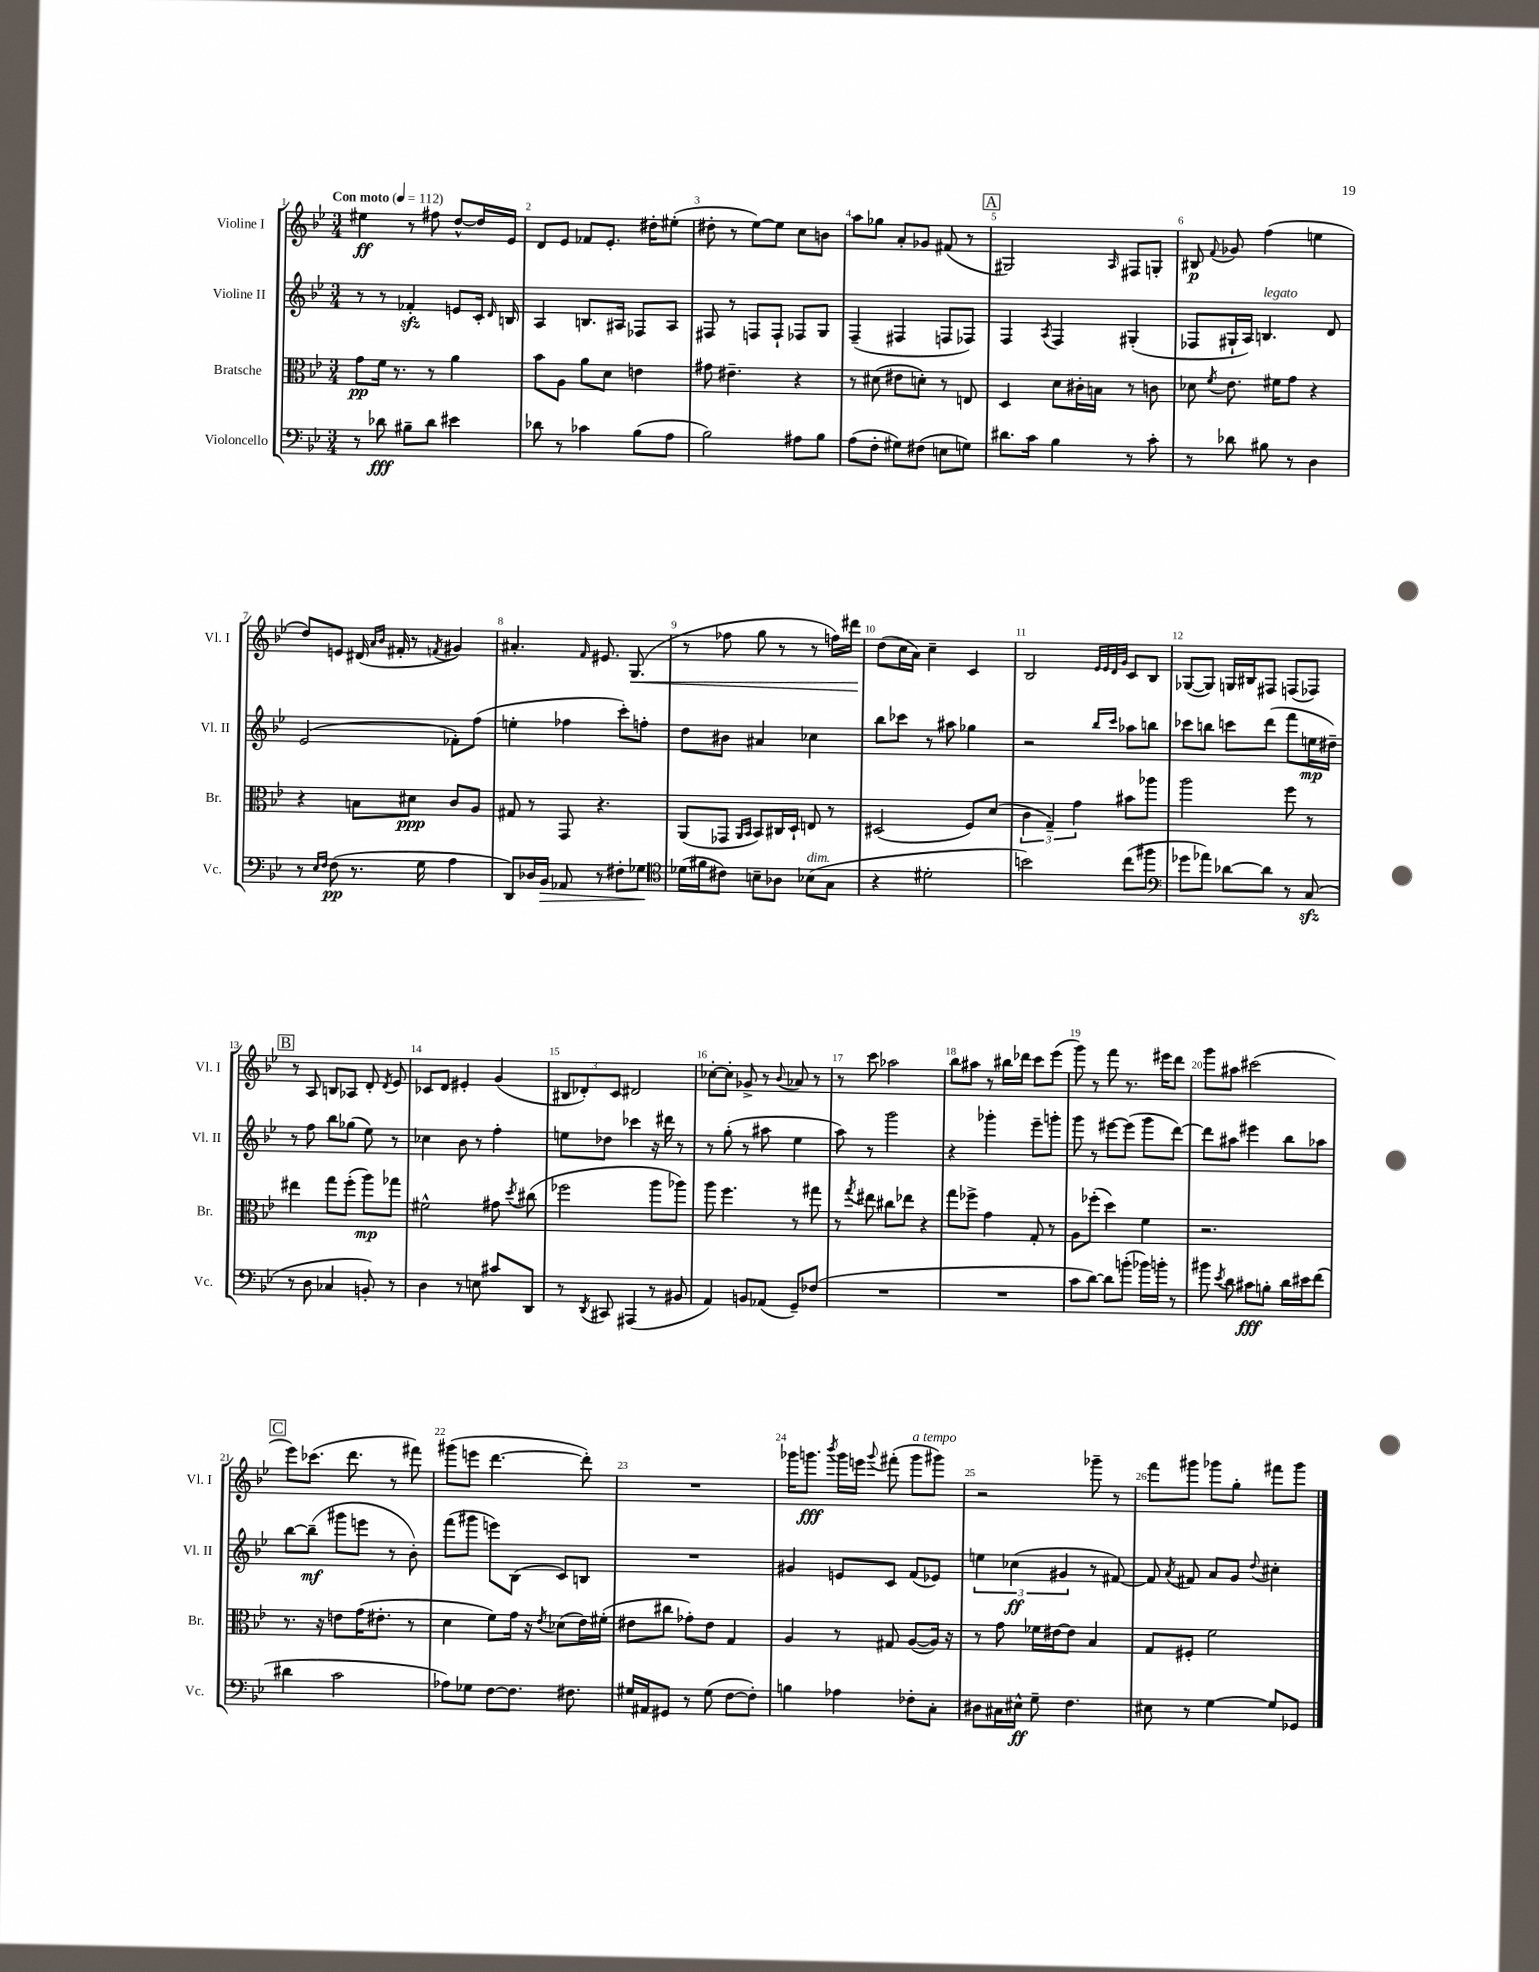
<<
\new StaffGroup <<
\new Staff = "s0" \with { instrumentName = "Violine I" shortInstrumentName = "Vl. I" } {
    \clef treble \key bes \major \numericTimeSignature \time 3/4 \tempo "Con moto" 4 = 112
    \autoBeamOff eis''4\ff r8 fis''8 d''8[~-^ d''16 ees'16] |
    d'8[ ees'8] fes'8[ ees'8.]-. dis''16[-. eis''8]-.( |
    dis''8-. r8 ees''8[~) ees''8] c''8[ b'8] |
    a''8[ ges''8] a'8[-. ges'8] fis'8( r8 |
    \mark \markup { \box "A" } gis2) \grace { a16 } fis8[ g8]-. |
    bis8\p \appoggiatura { f'8 } ges'8 f''4( e''4 |
    d''8[) e'8] dis'16( \grace { a'16[ bes'16] } fis'16-. r8 \acciaccatura { f'8 } gis'4) |
    ais'4.-. \grace { f'16 } eis'8. g8.\<( |
    r8 fes''8 g''8 r8 r8 f''16[) dis'''16]\! |
    d''8[( c''16 a'16]) c''4-- c'4 |
    bes2 \grace { ees'32[ ees'32 d'32 g'32] } c'8[ bes8] |
    ges8[~( ges8]) g16[ bis16 fis8] f8[( fes8]) |
    \mark \markup { \box "B" } r8 a8 b8[ aes8] d'8-. \acciaccatura { d'8 } ees'8 |
    ces'8[ d'8] eis'4-. g'4( |
    \tuplet 3/2 { bis8[ des'8-.) c'8] } dis'2 |
    ces''8[~-. ces''8]-. ges'8-> r8 \appoggiatura { bes'8 } aes'8 r8 |
    r8 c'''8 aes''2 |
    bes''8[ ais''8] r8 bis''16[ des'''16] c'''8[ ees'''8]( |
    g'''8) r8 f'''8 r8. eis'''16[ d'''8] |
    g'''8[ ais''8] cis'''2( |
    \mark \markup { \box "C" } ees'''8[) ces'''8.]( d'''8. r8 fis'''8) |
    gis'''8[( e'''8] d'''4.~ d'''8-.) |
    R2. |
    ges'''16[ g'''8.]\fff \acciaccatura { bes'''8 } g'''16[ e'''16] \appoggiatura { g'''8 } fis'''8-.( g'''8[^\markup { \italic "a tempo" } gis'''8]) |
    r2 ges'''8-- r8 |
    f'''8[ gis'''8] ges'''8[ g''8]-. fis'''8[ ges'''8] \bar "|." |
}
\new Staff = "s1" \with { instrumentName = "Violine II" shortInstrumentName = "Vl. II" } {
    \clef treble \key bes \major \numericTimeSignature \time 3/4
    \autoBeamOff r8 r8 fes'4-.\sfz e'8[ c'16]-. \grace { d'16 } b16 |
    a4 b8.[ ais16] fes8[ ais8] |
    fis8 r8 f8[ f8]-! fes8[ g8] |
    f4--( fis4 f8[ fes8]) |
    \mark \markup { \box "A" } f4 \acciaccatura { a8 } f4 gis4-.( |
    fes8[ gis16-! a16]) b4.^\markup { \italic "legato" } d'8 |
    ees'2( fes'8[-.) f''8]( |
    e''4-. fes''4 c'''8[-.) f''8]-. |
    d''8[ bis'8] ais'4 ces''4 |
    bes''8[ ces'''8] r8 ais''8 ges''4 |
    r2 \grace { bes''16[ c'''16] } aes''8[ b''8] |
    ces'''8[ b''8] c'''8[ d'''8]( f'''8[ e''16\mp dis''16]--) |
    \mark \markup { \box "B" } r8 f''8 bes''8[ ges''8]( ees''8) r8 |
    ces''4 bes'8 r8 f''4-. |
    e''8[ des''8] ces'''4 r16 dis'''16 r8 |
    r8 g''8-.( r8 ais''8 ees''4 |
    a''8) r8 g'''2 |
    r4 ges'''4-. ees'''8[-- g'''8]-. |
    g'''8 r8 eis'''8[~ eis'''8]( g'''8[ d'''8]~) |
    d'''8[ ais''8] eis'''4 bes''8[ aes''8] |
    \mark \markup { \box "C" } bes''8[~ bes''8]--\mf( gis'''8[ e'''8] r8 bes'8-.) |
    f'''8[( gis'''8] e'''8[) bes8]( c'8[) b8] |
    R2. |
    gis'4 e'8[ c'8] f'8[( ees'8]) |
    \tuplet 3/2 { e''4 ces''4\ff( gis'4 } r8 fis'8~) |
    fis'8 \acciaccatura { a'8 } fis'8 a'8[ g'8] \appoggiatura { d''8 } cis''4-. \bar "|." |
}
\new Staff = "s2" \with { instrumentName = "Bratsche" shortInstrumentName = "Br." } {
    \clef alto \key bes \major \numericTimeSignature \time 3/4
    \autoBeamOff g'8[\pp f'16] r8. r8 a'4 |
    bes'8[ a8] a'8[ d'8] e'4 |
    gis'8 eis'4.-- r4 |
    r8 dis'8( eis'8[ d'8]-.) r8 e8 |
    \mark \markup { \box "A" } d4 d'8[ cis'16-. b16] r8 c'8 |
    des'8 \acciaccatura { f'8 } ees'8. fis'16[ g'8] r4 |
    r4 b8[ dis'8]\ppp c'8[ a8] |
    gis8 r8 g,8 r4. |
    a,8[( ges,8] \grace { a,16[ bes,16] } bes,8[) cis16 d16]-! e8 r8 |
    dis2( f8[) d'8]( |
    \tuplet 3/2 { c'4 g4--) g'4 } bis'8[ aes''8] |
    a''2 f''8 r8 |
    \mark \markup { \box "B" } eis''4 g''8[ f''8]-.( a''8[\mp) ges''8] |
    fis'2-^ gis'8 \acciaccatura { d''8 } cis''8( |
    fes''2 a''8[ aes''8]) |
    a''8 f''4. r8 gis''8 |
    r8 \acciaccatura { g''8 } eis''8 cis''8[ ees''8] r4 |
    g''8[ fes''8]-> g'4 g8-. r8 |
    a8[ fes''8]-.( d''4) f'4 |
    r2. |
    \mark \markup { \box "C" } r8. r16 e'8[ g'16( eis'8.]-. r8 |
    d'4 f'8[) g'16] r16 \acciaccatura { ees'8 } des'8[( ees'16) fis'16]-.( |
    eis'8[ cis''8] ges'8[-.) eis'8] g4 |
    a4 r8 gis8 a8[~( a16]) r16 |
    r8 g'8 fes'16[ eis'16~ eis'8] bes4 |
    g8[ fis8]-. f'2 \bar "|." |
}
\new Staff = "s3" \with { instrumentName = "Violoncello" shortInstrumentName = "Vc." } {
    \clef bass \key bes \major \numericTimeSignature \time 3/4
    \autoBeamOff r8 des'8\fff bis8[-- des'8] eis'4 |
    des'8 r8 ces'4 bes8[( a8] |
    bes2) ais8[ bes8] |
    a8[( f8]-. gis8[) fis8]( e8[ g8]) |
    \mark \markup { \box "A" } dis'8.[ c'16] bes4 r8 c'8-. |
    r8 des'8 bis8 r8 d4 |
    r8 \grace { ees16[ f16] } f8\pp( r8. g16 a4 |
    d,8[) des16 bes,16]\> aes,8 r8 fis8[-. ges8]\! |
    \clef tenor des'16[( fis'16 cis'8]) b8[-- aes8] bes8[^\markup { \italic "dim." }( g8] |
    r4 dis'2-. |
    b'2) c''8[( fis''8] |
    \clef bass ges'8[ aes'8]) des'8[~ des'8] r8 c8\sfz( |
    \mark \markup { \box "B" } r8 d8 ces4 b,8-.) r8 |
    d4 r8 e8 cis'8[ d,8] |
    r8 \acciaccatura { d,8 } cis,8 ais,,4( r8 bis,8 |
    a,4) b,8[ aes,8]( g,8[--) fes8]( |
    R2. |
    R2. |
    c'8[ d'8]~) d'8[ b'8]-.( bes'16[) b'16]-. r8 |
    bis'8 \acciaccatura { ees'8 } d'8 cis'8[\fff b8]-. d'16[ eis'16 f'8]( |
    \mark \markup { \box "C" } dis'4 c'2 |
    aes8[) ges8] f8[~ f8.] fis8. |
    gis16[ ais,16 gis,8] r8 gis8( f8[~ f8]-.) |
    b4 aes4 fes8[-. c8]-. |
    dis8[ cis16 eis16]-^\ff g8-- f4. |
    eis8 r8 g4~ g8[ ges,8] \bar "|." |
}
>>
>>
\layout { \context { \Score \override BarNumber.break-visibility = ##(#f #t #t) barNumberVisibility = #all-bar-numbers-visible } }
